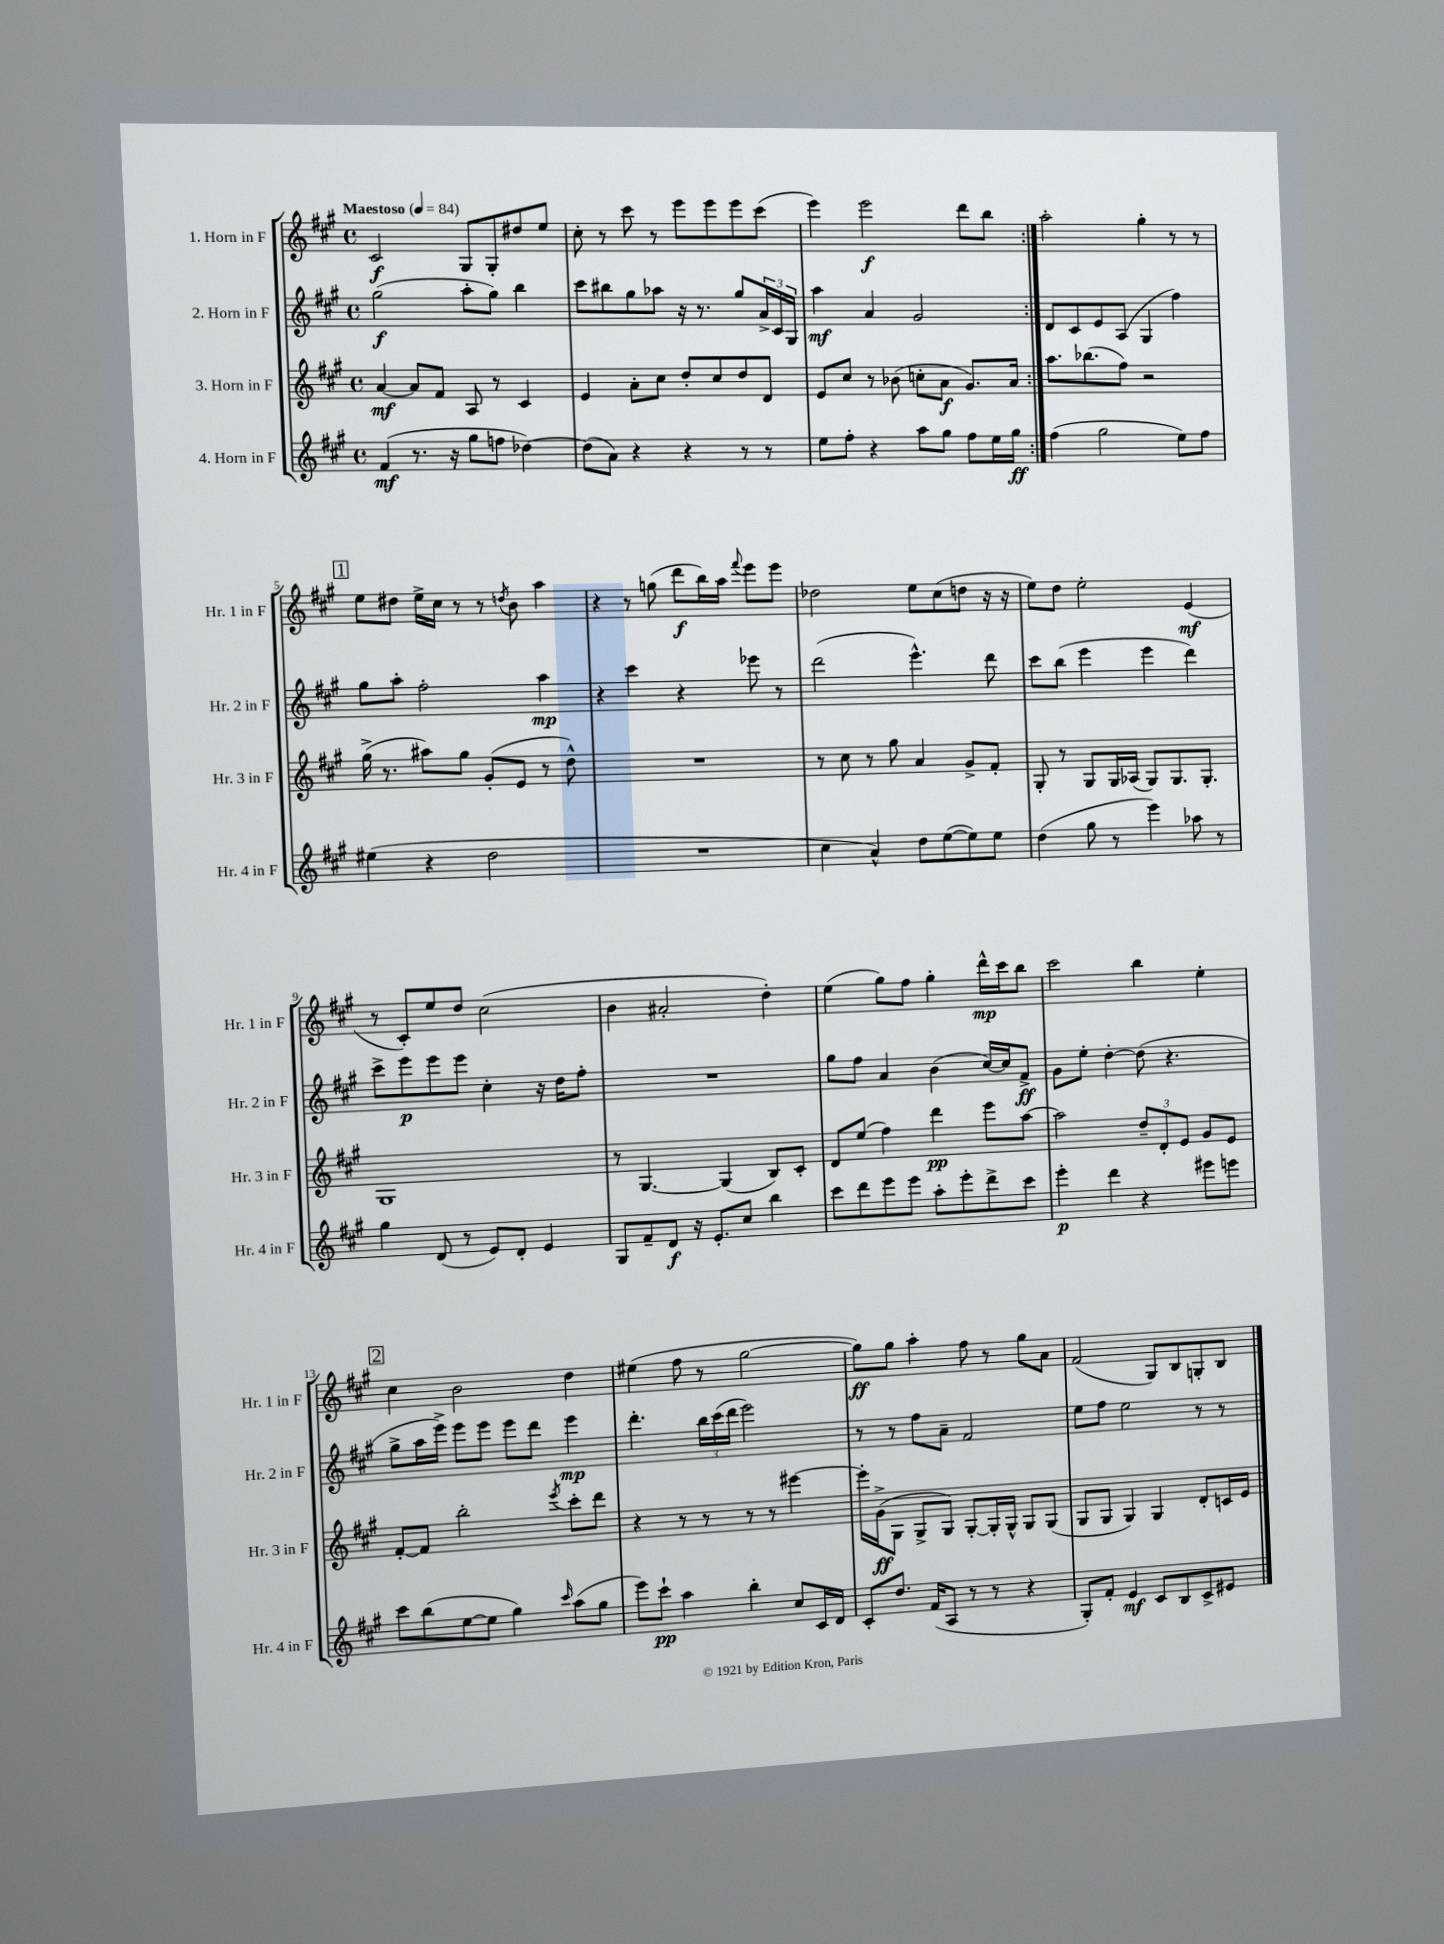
<<
\new StaffGroup <<
\new Staff = "s0" \with { instrumentName = "1. Horn in F" shortInstrumentName = "Hr. 1 in F" } {
    \clef treble \key a \major \defaultTimeSignature \time 4/4 \tempo "Maestoso" 4 = 84
    \repeat volta 2 { cis'2\f gis8 gis8-. dis''8 e''8 |
    cis''8-. r8 cis'''8 r8 e'''8 e'''8 e'''8 cis'''8( |
    e'''4) e'''2\f d'''8 b''8 | }
    a''2-. gis''4-. r8 r8 |
    \mark \markup { \box "1" } e''8 dis''8 e''16-> cis''16 r8 r8 \acciaccatura { d''8 } b'8 a''4 |
    r4 r8 g''8( d'''8\f b''16) a''16 \appoggiatura { fis'''8 } e'''8 e'''8 |
    des''2 e''8 cis''8( d''8 r16 r16 |
    e''8) d''8 e''2-. e'4\mf( |
    r8 cis'8-.) e''8 d''8 cis''2( |
    b'4 ais'2-. d''4-.) |
    e''4( gis''8) fis''8 gis''4-. d'''16-^\mp cis'''16 b''8 |
    cis'''2 b''4 e''4-. |
    \mark \markup { \box "2" } cis''4 b'2 d''4 |
    eis''4( fis''8 r8 gis''2~ |
    gis''8\ff) gis''8 a''4-. fis''8 r8 gis''8 a'8 |
    fis'2( gis8) b8 g8-. b8 \bar "|." |
}
\new Staff = "s1" \with { instrumentName = "2. Horn in F" shortInstrumentName = "Hr. 2 in F" } {
    \clef treble \key a \major \defaultTimeSignature \time 4/4
    \repeat volta 2 { gis''2\f( a''8-. gis''8) b''4 |
    cis'''8 bis''8 gis''8 aes''8 r16 r8. gis''8 \tuplet 3/2 { a'16-> cis'16 gis16 } |
    a''4\mf a'4 gis'2 | }
    d'8 cis'8 e'8 a8( gis4 fis''4) |
    \mark \markup { \box "1" } gis''8 a''8-. fis''2-. a''4\mp |
    r4 cis'''4 r4 ees'''8 r8 |
    d'''2( e'''4.-^) d'''8 |
    cis'''8 b''8( e'''4 e'''4 d'''4) |
    cis'''8-> e'''8\p e'''8 e'''8 cis''4-. r16 d''16 fis''8-. |
    R1 |
    gis''8 fis''8 a'4 b'4( cis''16~) cis''16 fis'8->\ff |
    gis'8 e''8-. d''4~-. d''8( r4. |
    \mark \markup { \box "2" } gis''8-> a''16 e'''16->) e'''8 e'''8 e'''8 d'''8 e'''4\mp |
    d'''4.-. \tuplet 3/2 { b''16 cis'''16( d'''16 } e'''2) |
    r8 r8 fis''8 a'8-- fis'2 |
    e''8 fis''8 e''2 r8 r8 \bar "|." |
}
\new Staff = "s2" \with { instrumentName = "3. Horn in F" shortInstrumentName = "Hr. 3 in F" } {
    \clef treble \key a \major \defaultTimeSignature \time 4/4
    \repeat volta 2 { a'4~\mf a'8 fis'8 a8 r8 cis'4 |
    e'4 a'8-. cis''8 d''8-. cis''8 d''8 d'8 |
    e'8 cis''8 r8 bes'8( c''8-. a'8\f gis'8.) a'16 | }
    a''8. bes''8.( fis''8) r2 |
    \mark \markup { \box "1" } gis''16->( r8. ais''8) gis''8 gis'8-.( e'8 r8 d''8-^) |
    R1 |
    r8 cis''8 r8 gis''8 a'4 gis'8-> fis'8-. |
    gis8-. r8 gis8 gis16 aes16( gis8) gis8. gis8.-. |
    gis1 |
    r8 gis4.~ gis4( b8) cis'8-. |
    d'8 e''8( fis''4) d'''4\pp e'''8 a''8~ |
    a''2 \tuplet 3/2 { d''8-- d'8-. e'8 } gis'8 e'8 |
    \mark \markup { \box "2" } fis'8~-. fis'8 b''2-. \acciaccatura { e'''8 } cis'''8-. d'''8 |
    r4 r8 r8 r8 r8 eis'''4~ |
    eis'''16-. gis'16->\ff( gis8 gis8-> gis8) gis8~-. gis16-. gis16-^ gis8 gis8( |
    gis8 gis8 gis4) gis4 d'8-. c'16 e'16 \bar "|." |
}
\new Staff = "s3" \with { instrumentName = "4. Horn in F" shortInstrumentName = "Hr. 4 in F" } {
    \clef treble \key a \major \defaultTimeSignature \time 4/4
    \repeat volta 2 { fis'4\mf( r8. r16 gis''8 f''8 des''4~) |
    des''8( a'8) r4 r4 r8 r8 |
    e''8 fis''8-. r4 a''8 gis''8 fis''8 e''16 gis''16\ff | }
    fis''4( gis''2 e''8) fis''8 |
    \mark \markup { \box "1" } eis''4( r4 d''2 |
    R1 |
    cis''4 a'4-^) d''8 e''8~( e''8) e''8 |
    d''4( gis''8 r8 e'''4) aes''8 r8 |
    gis''4 d'8( r8 e'8) d'8-. e'4 |
    gis8 fis'8-- d'8\f r16 e'8.-. cis''8 b''4 |
    cis'''8 d'''8 e'''8 e'''8 a''8-. e'''8-. d'''8-> cis'''8 |
    e'''4-.\p d'''4 r4 eis'''8 e'''8 |
    \mark \markup { \box "2" } cis'''8 b''8( e''8~ e''8 gis''4) \grace { cis'''16 } a''8( gis''8 |
    e'''8) cis'''8-!\pp a''4 b''4-. cis''8 cis'16 d'16 |
    cis'8-. d''8. fis'16( a8 r8 r8 r4 |
    gis8-.) fis'8-. e'4\mf cis'8 b8 cis'8-> eis'8 \bar "|." |
}
>>
>>
